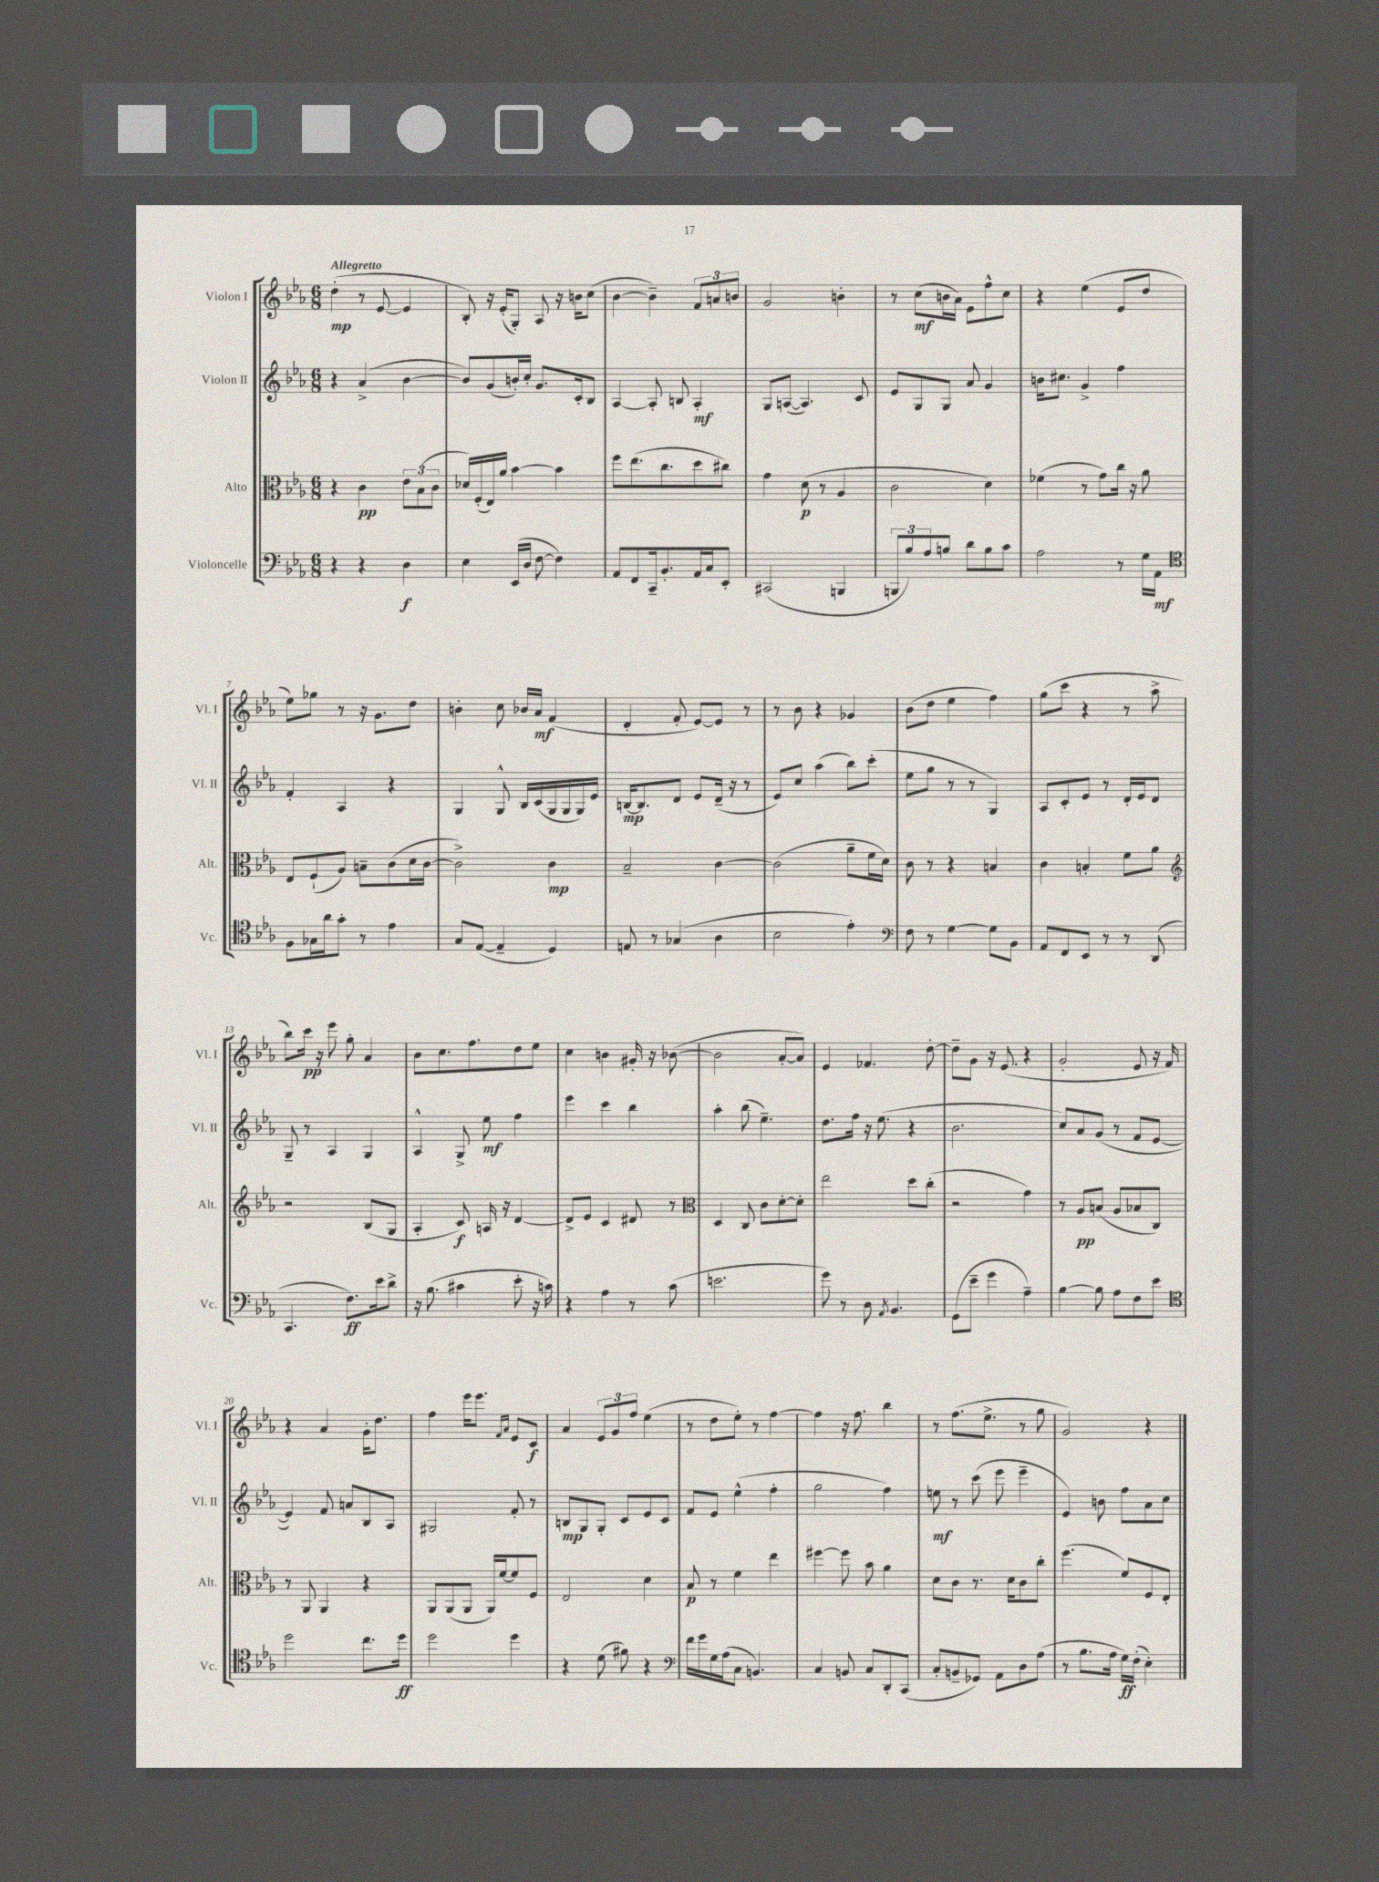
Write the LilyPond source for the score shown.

<<
\new StaffGroup <<
\new Staff = "s0" \with { instrumentName = "Violon I" shortInstrumentName = "Vl. I" } {
    \clef treble \key ees \major \numericTimeSignature \time 6/8 \tempo "Allegretto"
    d''4-.\mp( r8 ees'8~ ees'4 |
    bes8-.) r16 ees'16-.( g8-.) aes8 r16 b'16 c''8( |
    bes'4~ bes'4--) \tuplet 3/2 { f'8 a'8 b'8 } |
    g'2 b'4-. |
    r8 c''8\mf( b'16 aes'16) ees'8 f''8-^ c''8 |
    r4 ees''4( ees'8 d''8 |
    ees''8) ges''8 r8 r16 g'8. d''8 |
    b'4-. c''8 bes'16 aes'16\mf f'4( |
    d'4-. f'8-. ees'8~) ees'8 r8 |
    r8 bes'8 r4 ges'4 |
    bes'8( d''8 ees''4 f''4) |
    g''8( c'''8 r4 r8 aes''8-> |
    bes''8) c'''16\pp r16 ees'''8 g''8-. aes'4 |
    bes'8 c''8. f''8. d''8 ees''8 |
    c''4 b'4 gis'16-. r16 bes'8~( |
    bes'2 aes'8~-. aes'8) |
    ees'4 fes'4. d''8~-. |
    d''8-- g'8 r16 ees'8.( r4 |
    g'2-. ees'8 r16 f'16) |
    r4 aes'4 g'16-. d''8. |
    f''4 ees'''16 ees'''8. \grace { f'16 aes'16 } ees'8 c'8\f |
    aes'4 \tuplet 3/2 { ees'8 g'8 f''8 } ees''4( |
    r8 d''8 ees''8-.) r8 f''4~ |
    f''4 r16 f''8. bes''4 |
    r8 f''8.( ees''8.-> r8 g''8 |
    g'2) r4 \bar "|." |
}
\new Staff = "s1" \with { instrumentName = "Violon II" shortInstrumentName = "Vl. II" } {
    \clef treble \key ees \major \numericTimeSignature \time 6/8
    r4 aes'4->( bes'4~ |
    bes'8) g'8( b'16-.) c''16-. g'8. c'16-. bes8 |
    aes4~ aes8-. b8 aes4-.\mf |
    g8 a8~( a4.) c'8 |
    ees'8 g8 g8 aes'8 g'4 |
    b'16 cis''8. g'4-> f''4 |
    f'4-. aes4 r4 |
    g4 g8-^ bes16 c'16( g16 g16 g16) ees'16 |
    b16~\mp b8. d'8 ees'8 d'16--( r16 r8 |
    ees'8) c''8 aes''4( bes''8) c'''8-.( |
    ees''8 g''8 r8 r8 g4) |
    aes8 c'8-. ees'8 r8 d'16-. ees'16 d'8 |
    g8-- r8 aes4 g4 |
    aes4-^ g8-> ees''8\mf f''4 |
    ees'''4 c'''4 bes''4 |
    aes''4-. bes''8( ees''4.--) |
    d''8. f''16 r16 ees''8.( r4 |
    bes'2. |
    c''8) aes'8 g'8( r8 f'8 ees'8~ |
    ees'4) f'8 a'8 bes8 aes8 |
    gis2 f'8-. r8 |
    b8\mp g8 g8-. c'8 ees'8 c'8 |
    f'8 ees'8 ees''4-^( f''4-. |
    g''2 f''4) |
    e''8\mf r8 c'''8( ees'''8 ees'''4-- |
    ees'4) b'8 f''8 aes'8 c''8 \bar "|." |
}
\new Staff = "s2" \with { instrumentName = "Alto" shortInstrumentName = "Alt." } {
    \clef alto \key ees \major \numericTimeSignature \time 6/8
    r4 c'4\pp \tuplet 3/2 { ees'8 bes8( c'8 } |
    des'16) f16-.( ees16) aes'16 bes'4~ bes'4 |
    f''8 ees''8.( c''8. d''8 cis''8) |
    g'4 d'8\p( r8 aes4 |
    c'2 d'4) |
    fes'4( r8 g'8) c''16 r16 aes'8 |
    ees8 f8-!( aes8) b8-- c'8( d'16 c'16~ |
    c'2->) c'4\mp |
    bes2-- c'4~ |
    c'2( aes'8-- f'16 d'16) |
    c'8 r8 r4 b4 |
    c'4 b4-. f'8 aes'8 |
    \clef treble r2 bes8( g8 |
    aes4-. c'8\f) a16 r16 d'4~ |
    d'8-> ees'8 c'4 dis'8 r8 |
    \clef alto d4 c8 c'8 d'8~-. d'8-. |
    ees''2 d''8 c''8-.( |
    r2 g'4) |
    r8 aes8\pp b8( aes8 bes8 c8) |
    r8 aes,8 aes,4 r4 |
    aes,8 aes,8( aes,8 aes,16) f'16~ f'8 f8 |
    ees2 d'4 |
    bes8\p r8 f'4 ees''4 |
    fis''4~ fis''8 bes'8 aes'4 |
    d'8 c'8 r8. d'16 c'8 c''8-. |
    f''4.( f'8) f8 ees8-. \bar "|." |
}
\new Staff = "s3" \with { instrumentName = "Violoncelle" shortInstrumentName = "Vc." } {
    \clef bass \key ees \major \numericTimeSignature \time 6/8
    r4 r4 d4\f |
    ees4 ees,16( d16 f8~ f4) |
    aes,8 f,8 c,16-- bes,8.-. aes,16 c16 ees,8-. |
    cis,2( b,,4 |
    \tuplet 3/2 { b,,8 bes8) aes8 } b8 d'8 b8 c'8 |
    aes2 r8 g16 aes,16\mf |
    \clef tenor f8 ges16 aes'16 g'8-. r8 ees'4 |
    g8 ees8~( ees4-- d4) |
    e8 r8 ges4( aes4 |
    bes2 ees'4-.) |
    \clef bass f8 r8 g4~ g8 bes,8 |
    aes,8 f,8 ees,8 r8 r8 d,8( |
    c,4. f8.\ff) ees'16 d'8-> |
    r16 bes8.( cis'4 ees'8-. r16 c'16) |
    r4 aes4 r8 c'8( |
    e'2. |
    g'8) r8 d8 \acciaccatura { aes,8 } bes,4. |
    g,8( ees'8-- g'4 aes4--) |
    bes4~ bes8 aes8 f8 ees'8 |
    \clef tenor d''2 c''8. d''16\ff |
    d''2 d''4 |
    r4 d'8( fis'8) r4 |
    \clef bass f'16 g'16 g16 aes16( c8 b,4.) |
    c4 b,8 c8 d,8-. c,8( |
    c8-. b,8-- ges,8) aes,8 d8 aes8( |
    r8 bes8. aes16 g16\ff) f16-.( ees4-.) \bar "|." |
}
>>
>>
